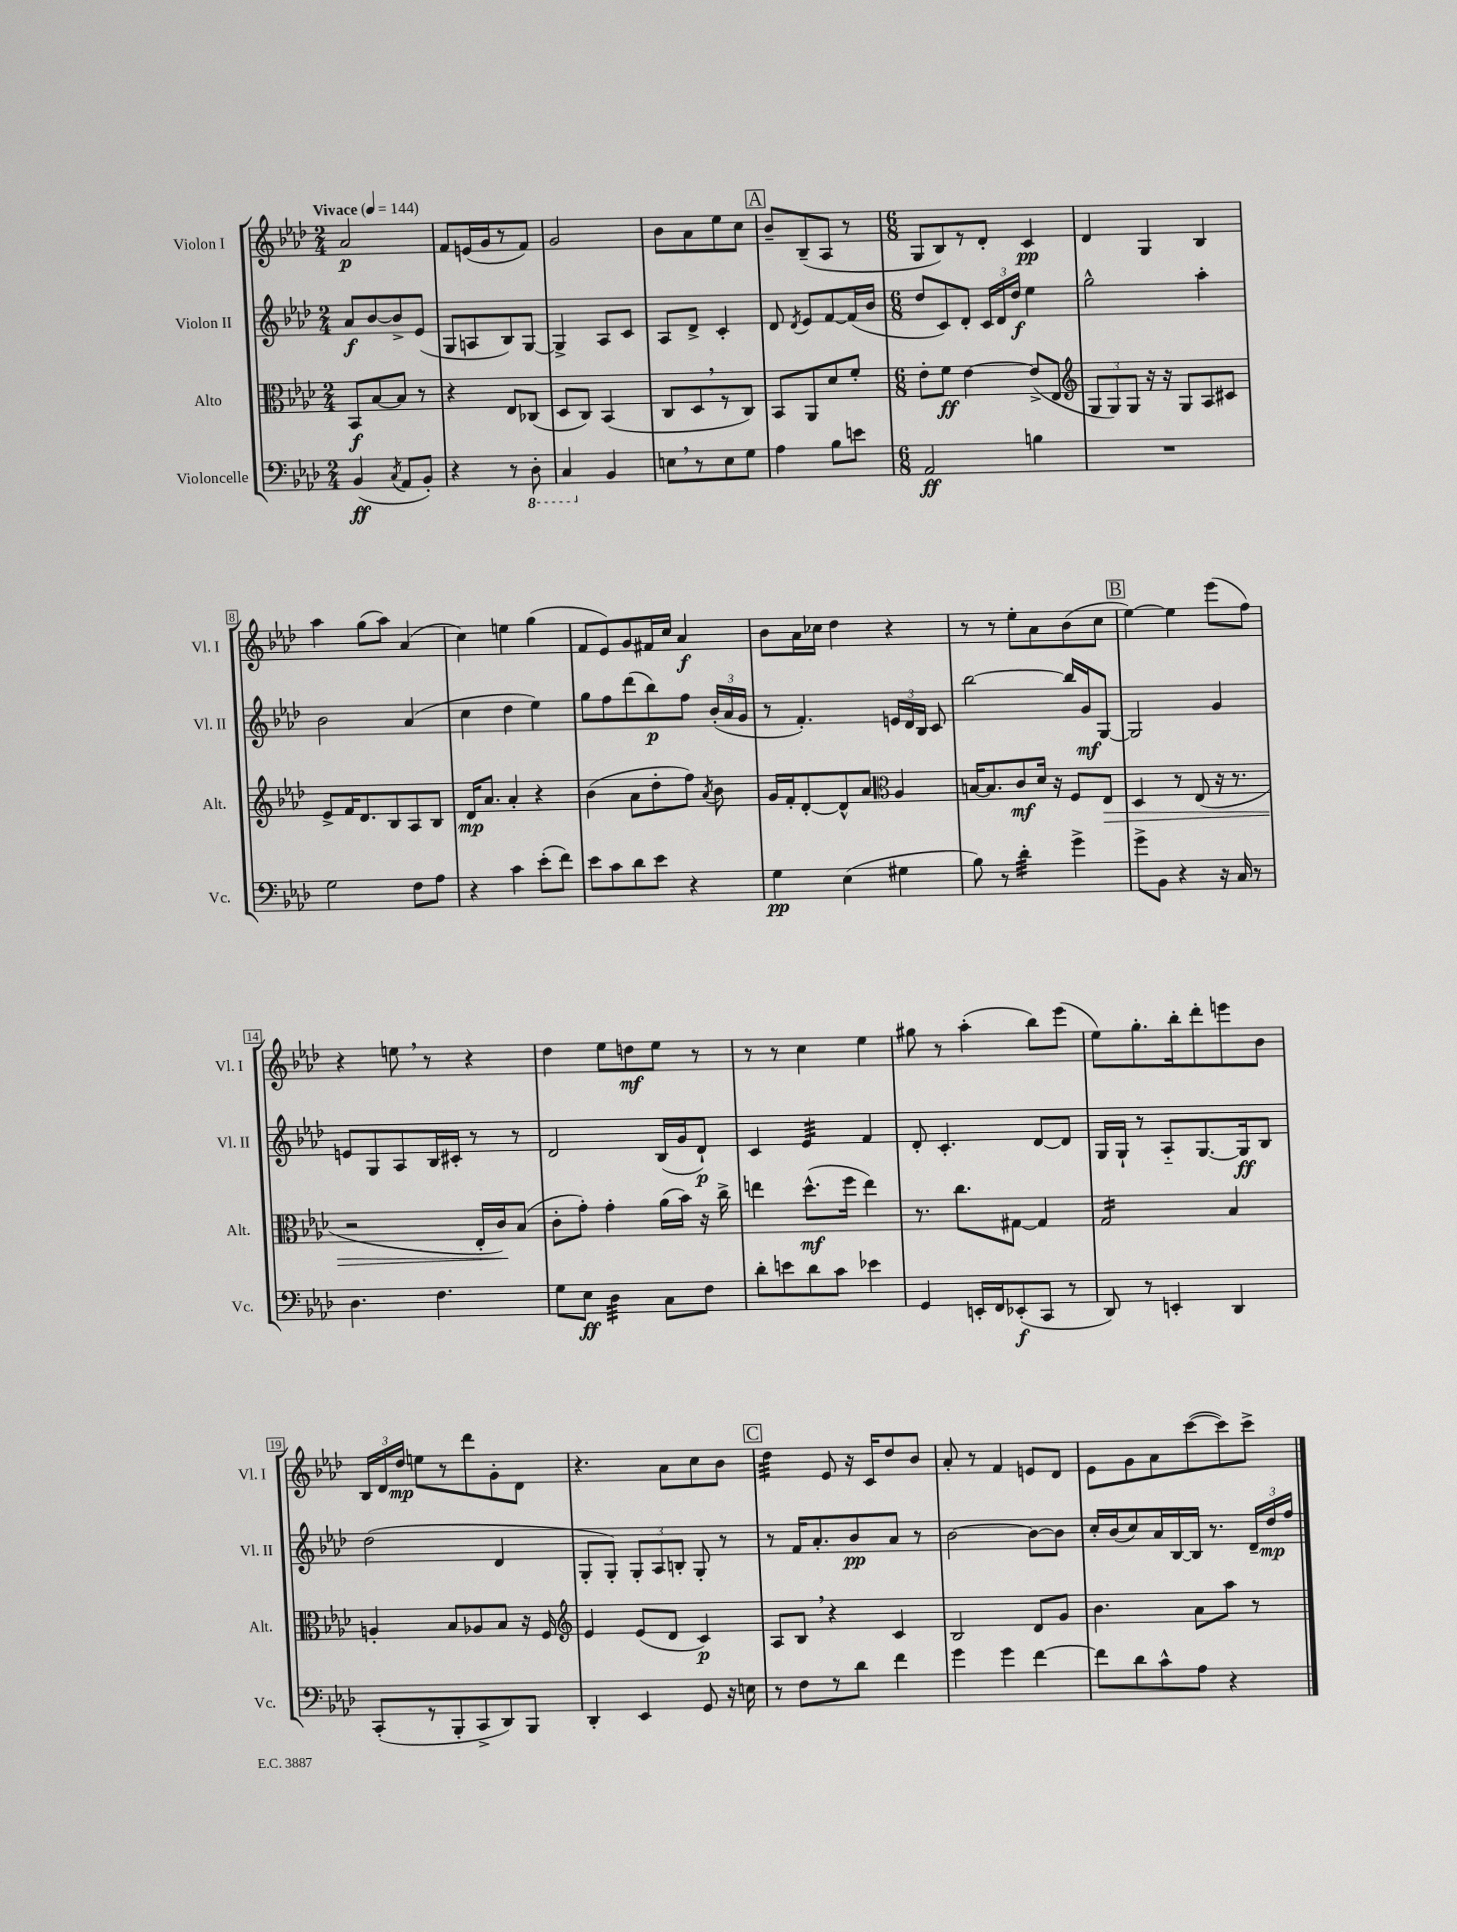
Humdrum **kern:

**kern	**kern	**kern	**kern
*staff4	*staff3	*staff2	*staff1
*clefF4	*clefC3	*clefG2	*clefG2
*k[b-e-a-d-]	*k[b-e-a-d-]	*k[b-e-a-d-]	*k[b-e-a-d-]
*M2/4	*M2/4	*M2/4	*M2/4
*MM144	*MM144	*MM144	*MM144
(4BB-/	8BB-/L	8a-/L	2a-/
.	[8B-/	[8b-/	.
8qC/	.	.	.
8AA-/L	8B-/]J	8b-^/]	.
8BB-'/J)	8r	(8e-/J	.
=	=	=	=
4r	4r	8G/L	8f/L
.	.	8A/	(16e/L
.	.	.	16g/J
8r	8E-/L	8B-/)	8r
8DD-'\	(8C-/J	[8G/J	8f/J)
=	=	=	=
4CC/	8D-/L	4G^/]	2g/
.	8C/J)	.	.
4BB-/	(4BB-/	8A-/L	.
.	.	8c/J	.
=	=	=	=
8E\L	8C/L	8A-/L	8b-\L
8r	8D-/	8d-^/J	8a-\
8E\	8r	4c'/	8ee-\
8G\J	8C/J)	.	8cc\J
=	=	=	=
4A-\	8BB-/L	8d-/	8b-~/L
.	.	8qd-/	.
.	8AA-/	8e-/L	(8B-~/
8B-\L	8d-/	[8f/	8A-/J
8e\J	8f'/J	(16f/]L	8r
.	.	16b-/JJ	.
=	=	=	=
*M6/8	*M6/8	*M6/8	*M6/8
2AA-/	8e-'\L	8dd-/L	8G/L
.	8f\J	8c/)	8B-/)
.	[4e-\	8d-'/J	8r
.	.	24c/LL	8d-'/J
.	.	24d-/	.
.	.	24dd-/JJ	.
4B\	(8e-^/]L	4ee-\	4c/
.	8E-/J	.	.
=	=	=	=
*	*clefG2	*	*
2.r	12G/L	2gg^^\	4d-/
.	12G/)	.	.
.	12G/J	.	.
.	16r	.	4G/
.	16r	.	.
.	8G/L	.	.
.	8A-/	4aa-'\	4B-/
.	8c#/J	.	.
=	=	=	=
2G\	8e-^/L	2b-\	4aa-\
.	16f/K	.	.
.	8.d-/	.	.
.	.	.	(8gg\L
.	8B-/	.	8aa-\J)
8F\L	8A-/	(4a-/	(4a-/
8A-\J	8B-/J	.	.
=	=	=	=
4r	16d-/LK	4cc\	4cc\)
.	8.a-/J	.	.
4c\	4a-'/	4dd-\	4ee\
(8e-'\L	4r	4ee-\)	(4gg\
8f\J)	.	.	.
=	=	=	=
8e-\L	(4b-\	8gg\L	8f/L
8c\	.	8ff\	8e-/)
8d-\	8a-\L	(8ddd-\	8g/
8e-\J	8dd-'\	8bb-\)	16f#/L
.	.	.	16cc/JJ
4r	8ff\J)	8ff\J	4a-/
.	8qa-/	.	.
.	8b-\	(24b-'/LL	.
.	.	24a-/	.
.	.	24g/JJ	.
=	=	=	=
4G\	16g/LL	8r	8b-\L
.	16f'/J	.	.
.	[8d-'/	4.f'/)	16a-\L
.	.	.	16cc-\JJ
(4E-\	8d-^^/]	.	4dd-\
.	8a-/J	.	.
*	*clefC3	*	*
4G#\	4A-/	24e/LL	4r
.	.	24d-/	.
.	.	24B-/JJ	.
.	.	8c/	.
=	=	=	=
8B-\)	[16B/LK	[2bb-\	8r
.	8.B/]	.	.
8r	.	.	8r
4d-'\	8c/	.	8ee-'\L
.	16d-/Jk	.	8a-\
.	16r	.	.
4g^\	8F/L	16bb-/]LL	(8b-\
.	.	16g/J	.
.	8E-/J	[8G/J	8cc\J
=	=	=	=
8g^\L	4D-/	2G/]	[4ee-\)
8BB-\J	.	.	.
4r	8r	.	4ee-\]
.	(8E-/	.	.
16r	16r	4g/	(8eee-\L
16C/	8.r	.	.
8r	.	.	8ff\J)
=	=	=	=
4.D-\	2r	8e/L	4r
.	.	8G/	.
.	.	8A-/	8ee\
4.F\	.	16B-/L	8r
.	.	16c#'/JJ	.
.	16E-'/LL	8r	4r
.	16c/J)	.	.
.	(8B-/J	8r	.
=	=	=	=
8G\L	8c'\L	2d-/	4dd-\
8E-\J	8g'\J)	.	.
4D-\	4g'\	.	8ee-\L
.	.	.	8dd\
8C\L	(16a-\LL	(16B-/LL	8ee-\J
.	16b-\JJ)	16g/J	.
8F\J	16r	8d-`/J)	8r
.	16cc^\	.	.
=	=	=	=
8d-'\L	4ee\	4c/	8r
8e\	.	.	8r
8d-\	(8.dd-^^\L	4e-/	4cc\
8c\J	.	.	.
.	16ff\Jk	.	.
4e-\	4ee\)	4f/	4ee-\
=	=	=	=
4GG/	8.r	8d-'/	8gg#\
.	.	4.c'/	8r
.	8.cc\L	.	.
16EE'/LL	.	.	(4aa-'\
16FF/J	.	.	.
(8EE-'/	[8G#\J	.	.
8CC/J	4G#/]	[8d-/L	8bb-\L)
8r	.	8d-/]J	(8eee-\J
=	=	=	=
8DD-/)	2G/	16G/LL	8ee-\L)
.	.	16G`/JJ	.
8r	.	8r	8.gg'\
4EE'/	.	8A-'~/L	.
.	.	.	16bb-'\k
.	.	[8.G/	8ddd-'\
4DD-/	4B-/	.	8eee\
.	.	16G/]k	.
.	.	8B-/J	8b-\J
=	=	=	=
(8CC'/L	4A'/	(2dd-\	24B-/LL
.	.	.	24d-/
.	.	.	24dd-/JJ
8r	.	.	8ee\L
8BBB-'/	8B-/L	.	8r
8CC^/	8A-/	.	8ddd-\
8DD-/)	8B-/J	4d-/	8g'\
8BBB-/J	16r	.	8d-\J
.	16F/	.	.
=	=	=	=
*	*clefG2	*	*
4DD-'/	4e-/	8G'/L	4.r
.	.	8G'/J)	.
4EE-/	(8e-/L	12G'/L	.
.	.	12A-/	.
.	8d-/J	.	8a-\L
.	.	12B'/J	.
8GG/	4c/)	8G'/	8cc\
16r	.	8r	8b-\J
16E\	.	.	.
=	=	=	=
8r	8A-/L	8r	4dd-\
8F\L	8B-/J	16f/LK	.
.	.	8.a-'/	.
8r	4r	.	8e-/
8d-\J	.	8b-/	16r
.	.	.	16c/LK
4f\	4c/	8a-/J	8dd-/
.	.	8r	8b-/J
=	=	=	=
4g\	2B-/	[2b-\	8a-'/
.	.	.	8r
4g\	.	.	4f/
[4f\	8d-/L	8b-\_L	8e/L
.	8g/J	8b-\]J	8d-/J
=	=	=	=
8f\]L	4.b-\	16cc'/LL	8e-\L
.	.	(16b-/J	.
8d-\	.	8cc/)	8g\
8c^^\	.	16a-/L	8a-\
.	.	[16B-/	.
8A-\J	8a-\L	16B-/]JJ	([8ccc\
.	.	8.r	.
4r	8aa-\J	.	8ccc\])
.	8r	24d-~/LL	8ccc^\J
.	.	24dd-/	.
.	.	24ff/JJ	.
==	==	==	==
*-	*-	*-	*-
